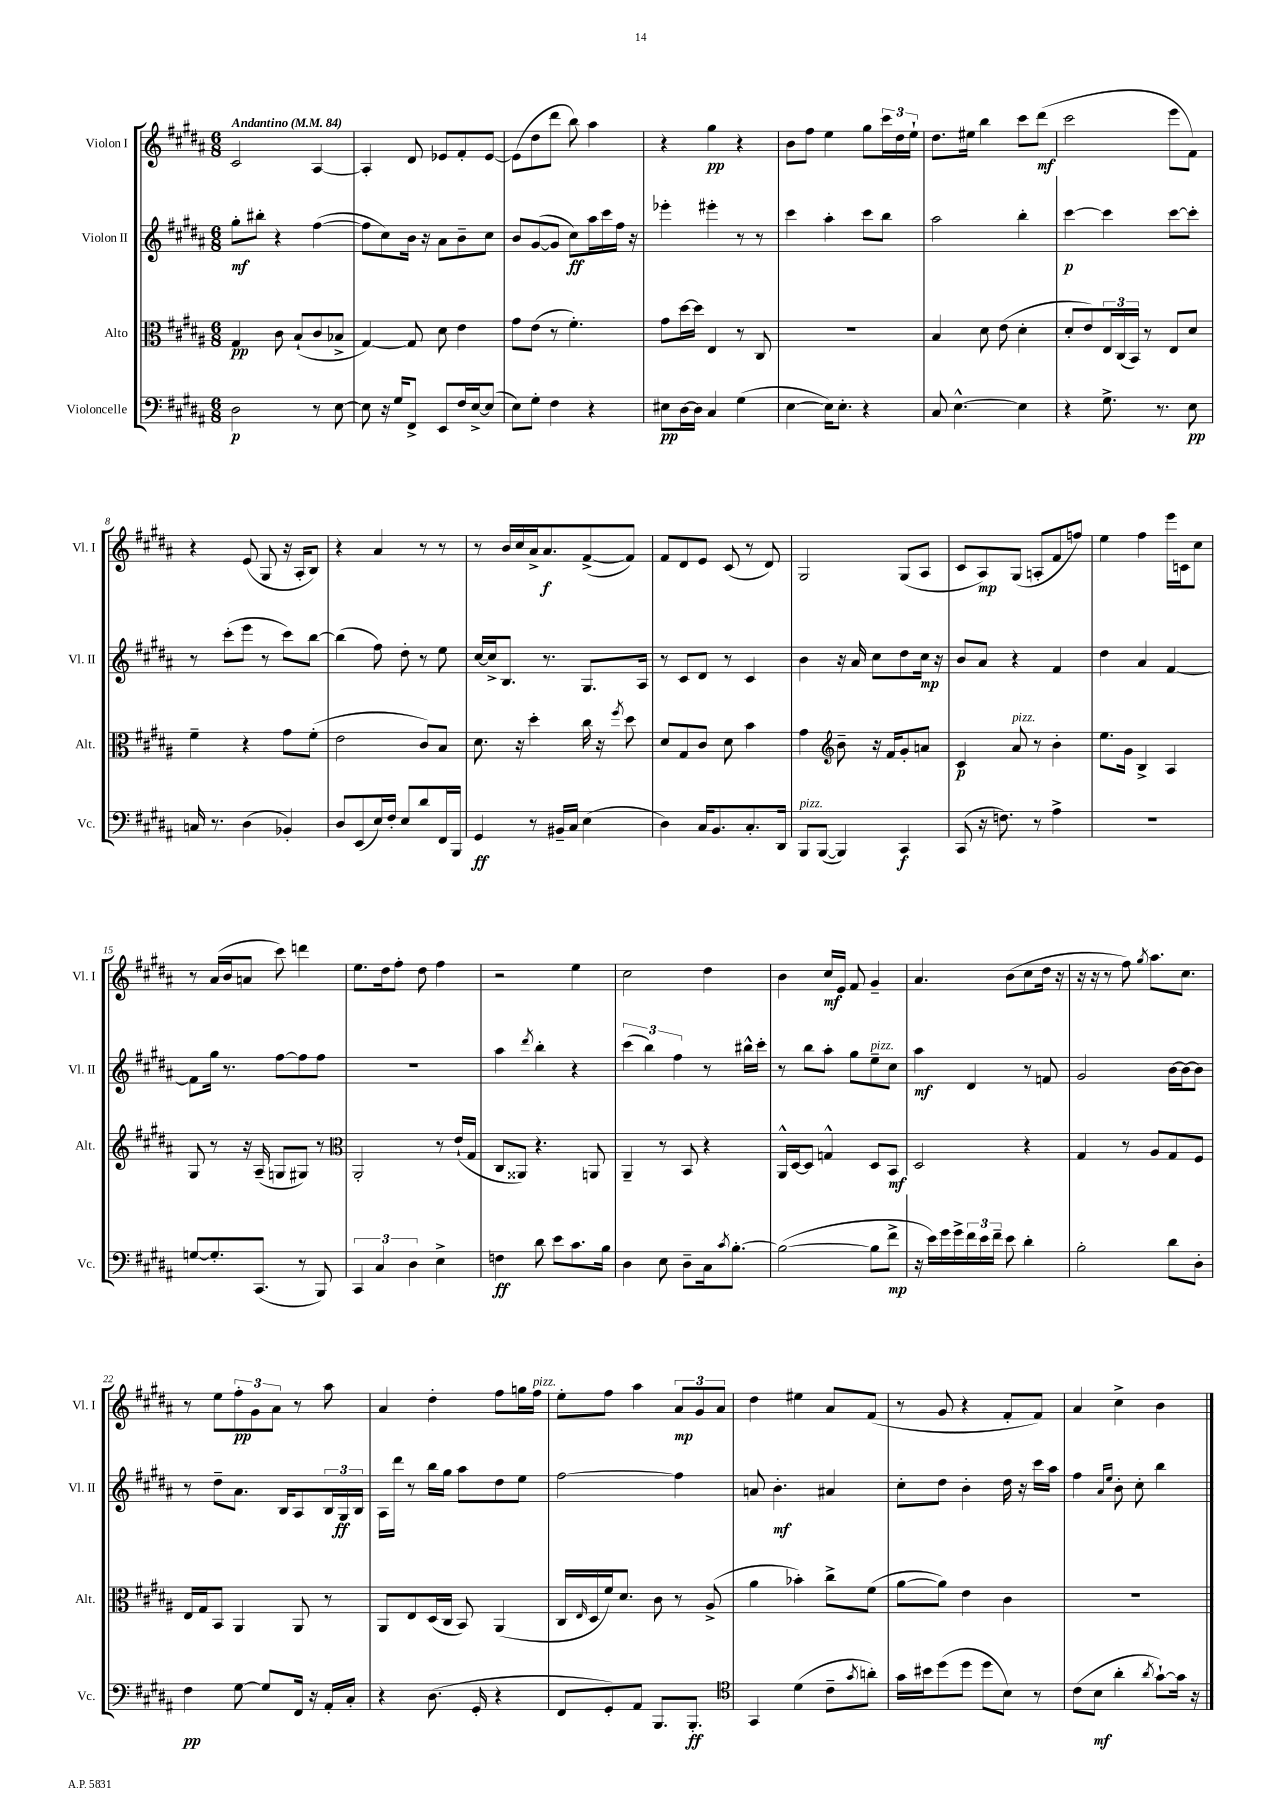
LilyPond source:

<<
\new StaffGroup <<
\new Staff = "s0" \with { instrumentName = "Violon I" shortInstrumentName = "Vl. I" } {
    \clef treble \key b \major \numericTimeSignature \time 6/8 \tempo "Andantino" 4 = 84
    cis'2 ais4~ |
    ais4-. dis'8 ees'8 fis'8-. ees'8~ |
    ees'8( dis''8 dis'''8 b''8) ais''4 |
    r4 gis''4\pp r4 |
    b'8 fis''8 e''4 gis''8 \tuplet 3/2 { cis'''16 dis''16 e''16-! } |
    dis''8. eis''16 b''4 cis'''8 dis'''8\mf( |
    cis'''2 e'''8 fis'8) |
    r4 e'8( gis8 r16 ais16-. b8) |
    r4 ais'4 r8 r8 |
    r8 b'16 cis''16 ais'16-> ais'8.\f fis'8~->( fis'8) |
    fis'8 dis'8 e'8 cis'8( r8 dis'8) |
    gis2 gis8( ais8 |
    cis'8 ais8\mp) gis8( a8-. fis'8 f''8) |
    e''4 fis''4 e'''16 c'16 cis''8 |
    r8 ais'16( b'16 a'8 cis'''8) d'''4 |
    e''8. dis''16 fis''8-. dis''8 fis''4 |
    r2 e''4 |
    cis''2 dis''4 |
    b'4 cis''16\mf e'16 fis'8 gis'4-- |
    ais'4. b'8( cis''8 dis''16 r16 |
    r16 r16 r8 fis''8) \acciaccatura { gis''8 } ais''8. cis''8. |
    r8 e''8 \tuplet 3/2 { fis''8-.\pp gis'8 ais'8 } r8 ais''8 |
    ais'4 dis''4-. fis''8 g''16 fis''16^\markup { \italic "pizz." } |
    e''8-. fis''8 ais''4 \tuplet 3/2 { ais'8\mp gis'8 ais'8 } |
    dis''4 eis''4 ais'8 fis'8( |
    r8 gis'8 r4 fis'8-. fis'8) |
    ais'4 cis''4-> b'4 \bar "|." |
}
\new Staff = "s1" \with { instrumentName = "Violon II" shortInstrumentName = "Vl. II" } {
    \clef treble \key b \major \numericTimeSignature \time 6/8
    gis''8-.\mf bis''8-. r4 fis''4~( |
    fis''8 cis''8) b'16 r16 ais'8 b'8-- cis''8 |
    b'8 gis'8~( gis'8 cis''8\ff) ais''16 cis'''16 fis''16 r16 |
    ees'''4-. eis'''4-. r8 r8 |
    cis'''4 ais''4-. cis'''8 b''8 |
    ais''2 b''4-. |
    cis'''4~\p cis'''4 cis'''8~ cis'''8-. |
    r8 cis'''8-.( e'''8 r8 cis'''8) b''8~ |
    b''4( fis''8) dis''8-. r8 e''8 |
    cis''16~ cis''16-> b8. r8. gis8. ais16 |
    r8 cis'8 dis'8 r8 cis'4 |
    b'4 r16 ais'16 cis''8 dis''8 cis''16\mp r16 |
    b'8 ais'8 r4 fis'4 |
    dis''4 ais'4 fis'4~ |
    fis'8 gis''16 r8. fis''8~ fis''8 fis''8 |
    R2. |
    ais''4 \acciaccatura { dis'''8 } b''4-. r4 |
    \tuplet 3/2 { cis'''4( b''4) fis''4 } r8 bis''16-^ cis'''16-. |
    r8 b''8 ais''8-. gis''8 e''8--^\markup { \italic "pizz." } cis''8 |
    ais''4\mf dis'4 r8 f'8 |
    gis'2 b'16~ b'16~ b'8 |
    r8 dis''8-- ais'8. b16 ais8 \tuplet 3/2 { b16 gis16\ff b16 } |
    ais16 dis'''16 r8 b''16 gis''16 ais''8 dis''8 e''8 |
    fis''2~ fis''4 |
    a'8 b'4.-.\mf ais'4 |
    cis''8-. dis''8 b'4-. dis''16 r16 cis'''16 ais''16 |
    fis''4 \grace { ais'16 e''16 } b'8-. cis''8-. b''4 \bar "|." |
}
\new Staff = "s2" \with { instrumentName = "Alto" shortInstrumentName = "Alt." } {
    \clef alto \key b \major \numericTimeSignature \time 6/8
    gis4\pp cis'8 b8-!( cis'8 bes8-> |
    gis4~) gis8 dis'8 e'4 |
    gis'8 e'8( r8 fis'4.-.) |
    gis'8 dis''16~ dis''16 e4 r8 cis8 |
    R2. |
    b4 dis'8 e'8( dis'4-. |
    dis'8-. e'8) \tuplet 3/2 { e16 cis16( b,16) } r8 e8 dis'8 |
    fis'4-- r4 gis'8 fis'8-.( |
    e'2 cis'8) b8 |
    dis'8. r16 dis''4-. cis''16 r16 \acciaccatura { fis''8 } dis''8 |
    dis'8 gis8 cis'8 dis'8 b'4 |
    gis'4 \clef treble b'8-- r16 fis'16 gis'8-. a'8 |
    cis'4\p ais'8^\markup { \italic "pizz." } r8 b'4-. |
    e''8. gis'16 b4-> ais4 |
    gis8 r8 r16 ais16--( g8 gis8) r8 |
    \clef alto ais,2-. r8 e'16-!( gis16 |
    cis8 aisis,8) r4. a,8 |
    ais,4-- r8 b,8 r4 |
    ais,16-^ dis16~ dis8 g4-^ dis8 b,8\mf |
    dis2 r4 |
    gis4 r8 ais8 gis8 fis8 |
    e16 gis16 b,8 ais,4 ais,8 r8 |
    ais,8 e8 dis16( cis16 b,8) ais,4( |
    cis16 \grace { e16 } dis16 fis'16) dis'8. cis'8 r8 ais8->( |
    ais'4 bes'4-.) cis''8-> fis'8( |
    ais'8~ ais'8) e'4 cis'4 |
    R2. \bar "|." |
}
\new Staff = "s3" \with { instrumentName = "Violoncelle" shortInstrumentName = "Vc." } {
    \clef bass \key b \major \numericTimeSignature \time 6/8
    dis2\p r8 e8~ |
    e8 r16 gis16 fis,8-> e,8 fis16 e16~-> e8( |
    e8) gis8-. fis4 r4 |
    eis8\pp dis16~ dis16 cis4 gis4( |
    e4~ e16) e8.-. r4 |
    cis8 e4.~-^ e4 |
    r4 gis8.-> r8. e8\pp |
    c16 r8. dis4( bes,4-.) |
    dis8 e,8( e16) fis16-. e8 dis'8 fis,16 b,,16 |
    gis,4\ff r8 bis,16-- cis16 e4( |
    dis4) cis16 b,8. cis8.-. dis,16 |
    b,,8^\markup { \italic "pizz." } b,,8~( b,,4) cis,4\f |
    cis,8( r16 f8.) r8 ais4-> |
    R2. |
    g8~ g8.-. cis,8.( r8 b,,8) |
    \tuplet 3/2 { cis,4 cis4 dis4 } e4-> |
    f4\ff dis'8 e'8 cis'8. b16 |
    dis4 e8 dis8-- cis16 \acciaccatura { cis'8 } b8.~-. |
    b2~( b8 fis'8->\mp |
    r16 e'16) gis'16 gis'16-> \tuplet 3/2 { fis'16 e'16 fis'16-- } e'8 dis'4-. |
    b2-. dis'8 dis8-. |
    fis4\pp gis8~ gis8 fis,16 r16 ais,16-. cis16-. |
    r4 dis8.( gis,16-. r4 |
    fis,8 gis,8-.) ais,8 b,,8. b,,8.-.\ff |
    \clef tenor gis,4 dis'4( cis'8-- \acciaccatura { gis'8 } a'8-.) |
    gis'16 bis'16 dis''8( dis''8 dis''8 b8) r8 |
    cis'8( b8\mf ais'4-. \acciaccatura { ais'8 } gis'8~-!) gis'16 r16 \bar "|." |
}
>>
>>
